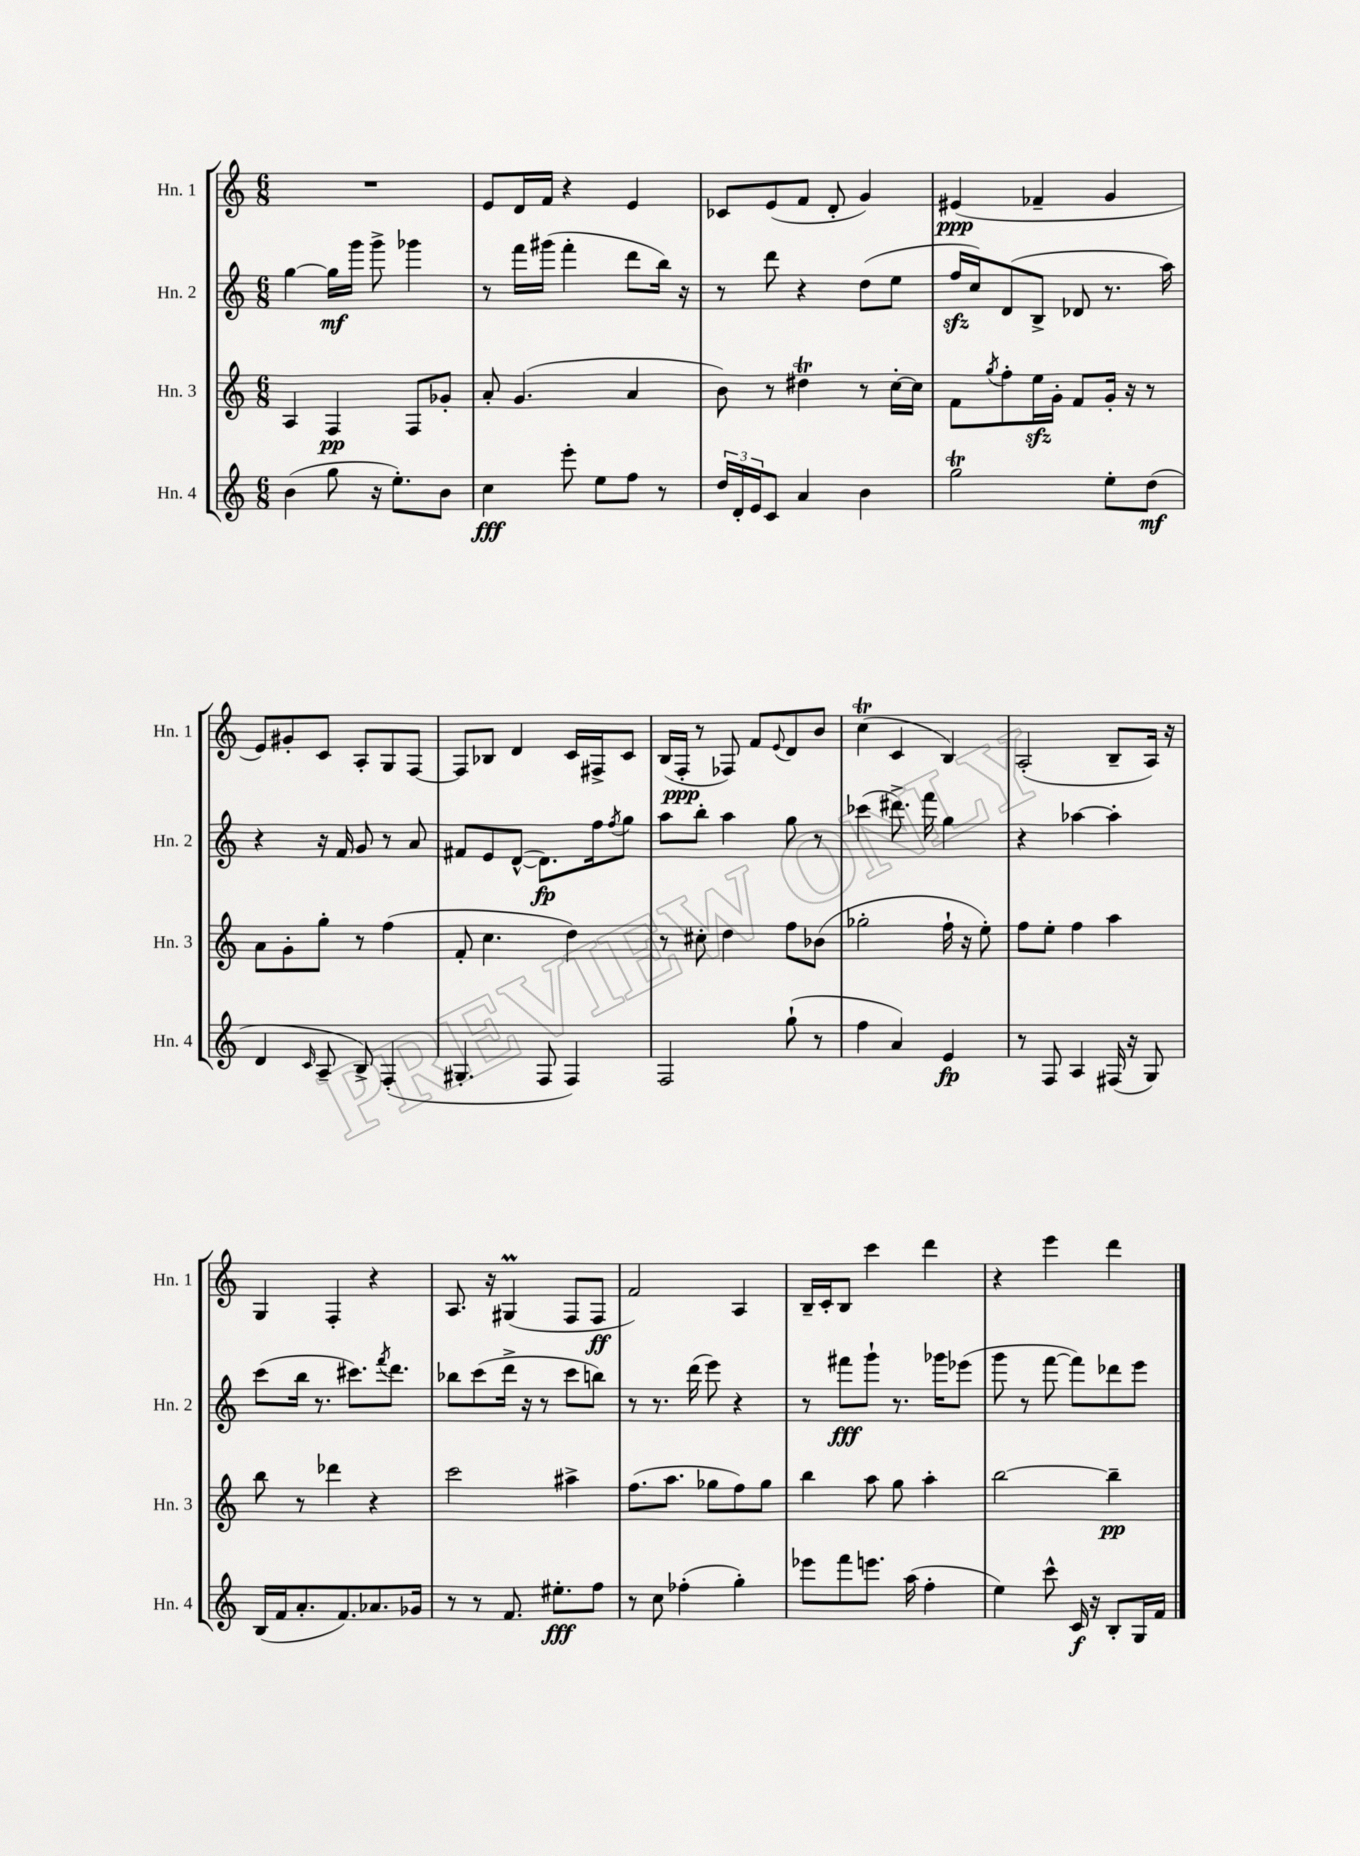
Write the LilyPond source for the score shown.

<<
\new StaffGroup <<
\new Staff = "s0" \with { instrumentName = "Hn. 1" shortInstrumentName = "Hn. 1" } {
    \clef treble \key c \major \numericTimeSignature \time 6/8
    R2. |
    e'8 d'16 f'16 r4 e'4 |
    ces'8 e'8( f'8 d'8-. g'4) |
    eis'4\ppp( fes'4-- g'4 |
    e'8) gis'8-. c'8 a8-. g8 f8~ |
    f8 bes8 d'4 c'16 fis16-> c'8 |
    b16( f16-.\ppp r8 fes8) f'8 \appoggiatura { e'8 } d'8 b'8 |
    c''4\trill( c'4 b4) |
    a2-.( b8-- a16) r16 |
    g4 f4-. r4 |
    a8. r16 gis4\prall( f8 f8\ff |
    f'2) a4 |
    b16-- c'16-. b8 c'''4 d'''4 |
    r4 e'''4 d'''4 \bar "|." |
}
\new Staff = "s1" \with { instrumentName = "Hn. 2" shortInstrumentName = "Hn. 2" } {
    \clef treble \key c \major \numericTimeSignature \time 6/8
    g''4~ g''16\mf g'''16 g'''8-> ges'''4 |
    r8 f'''16 gis'''16( f'''4-. d'''8 b''16) r16 |
    r8 d'''8 r4 d''8( e''8 |
    f''16\sfz c''16) d'8( b8-> des'8 r8. a''16) |
    r4 r16 f'16 g'8 r8 a'8 |
    fis'8 e'8 d'8~-^( d'8.\fp) f''16 \acciaccatura { f''8 } g''8 |
    a''8 b''8-. a''4 g''8 r8 |
    ces'''4( dis'''8.->) f'''16 g''4 |
    r4 aes''4~ aes''4-. |
    c'''8( b''16 r8. cis'''8.) \acciaccatura { f'''8 } d'''8. |
    bes''8 c'''8( d'''16-> r16 r8 c'''8 b''8) |
    r8 r8. d'''16( e'''8) r4 |
    r8 fis'''8\fff g'''8-! r8. ges'''16 ees'''8( |
    g'''8 r8 f'''8~ f'''8) des'''8 e'''8 \bar "|." |
}
\new Staff = "s2" \with { instrumentName = "Hn. 3" shortInstrumentName = "Hn. 3" } {
    \clef treble \key c \major \numericTimeSignature \time 6/8
    a4 f4\pp f8 ges'8-. |
    a'8-. g'4.( a'4 |
    b'8) r8 dis''4\trill r8 c''16~-. c''16 |
    f'8 \acciaccatura { g''8 } f''8-. e''16\sfz g'16-. f'8 g'16-. r16 r8 |
    a'8 g'8-. g''8-. r8 f''4( |
    f'8-. c''4. d''4) |
    r8 cis''8-. d''4 f''8 bes'8( |
    ges''2-. f''16-! r16 e''8-.) |
    f''8 e''8-. f''4 a''4 |
    b''8 r8 des'''4 r4 |
    c'''2 ais''4-> |
    f''8.( a''8. ges''8 f''8) ges''8 |
    b''4 a''8 g''8 a''4-. |
    b''2~ b''4--\pp \bar "|." |
}
\new Staff = "s3" \with { instrumentName = "Hn. 4" shortInstrumentName = "Hn. 4" } {
    \clef treble \key c \major \numericTimeSignature \time 6/8
    b'4( g''8 r16 e''8.-.) b'8 |
    c''4\fff e'''8-. e''8 f''8 r8 |
    \tuplet 3/2 { d''16 d'16-. e'16 } c'8 a'4 b'4 |
    g''2\trill e''8-. d''8\mf( |
    d'4 \grace { c'16 } a8-- b8->) f4-.( |
    gis4.-. f8 f4) |
    f2 g''8-!( r8 |
    f''4 a'4) e'4\fp |
    r8 f8 a4 fis16( r16 g8) |
    b16( f'16 a'8.-. f'8.) aes'8. ges'16 |
    r8 r8 f'8. eis''8.-.\fff f''8 |
    r8 c''8 fes''4-.( g''4-.) |
    ees'''8 f'''8 e'''8. a''16( f''4-. |
    e''4) c'''8-^ c'16\f r16 b8-. g16 f'16 \bar "|." |
}
>>
>>
\layout { \context { \Score \remove "Bar_number_engraver" } }
